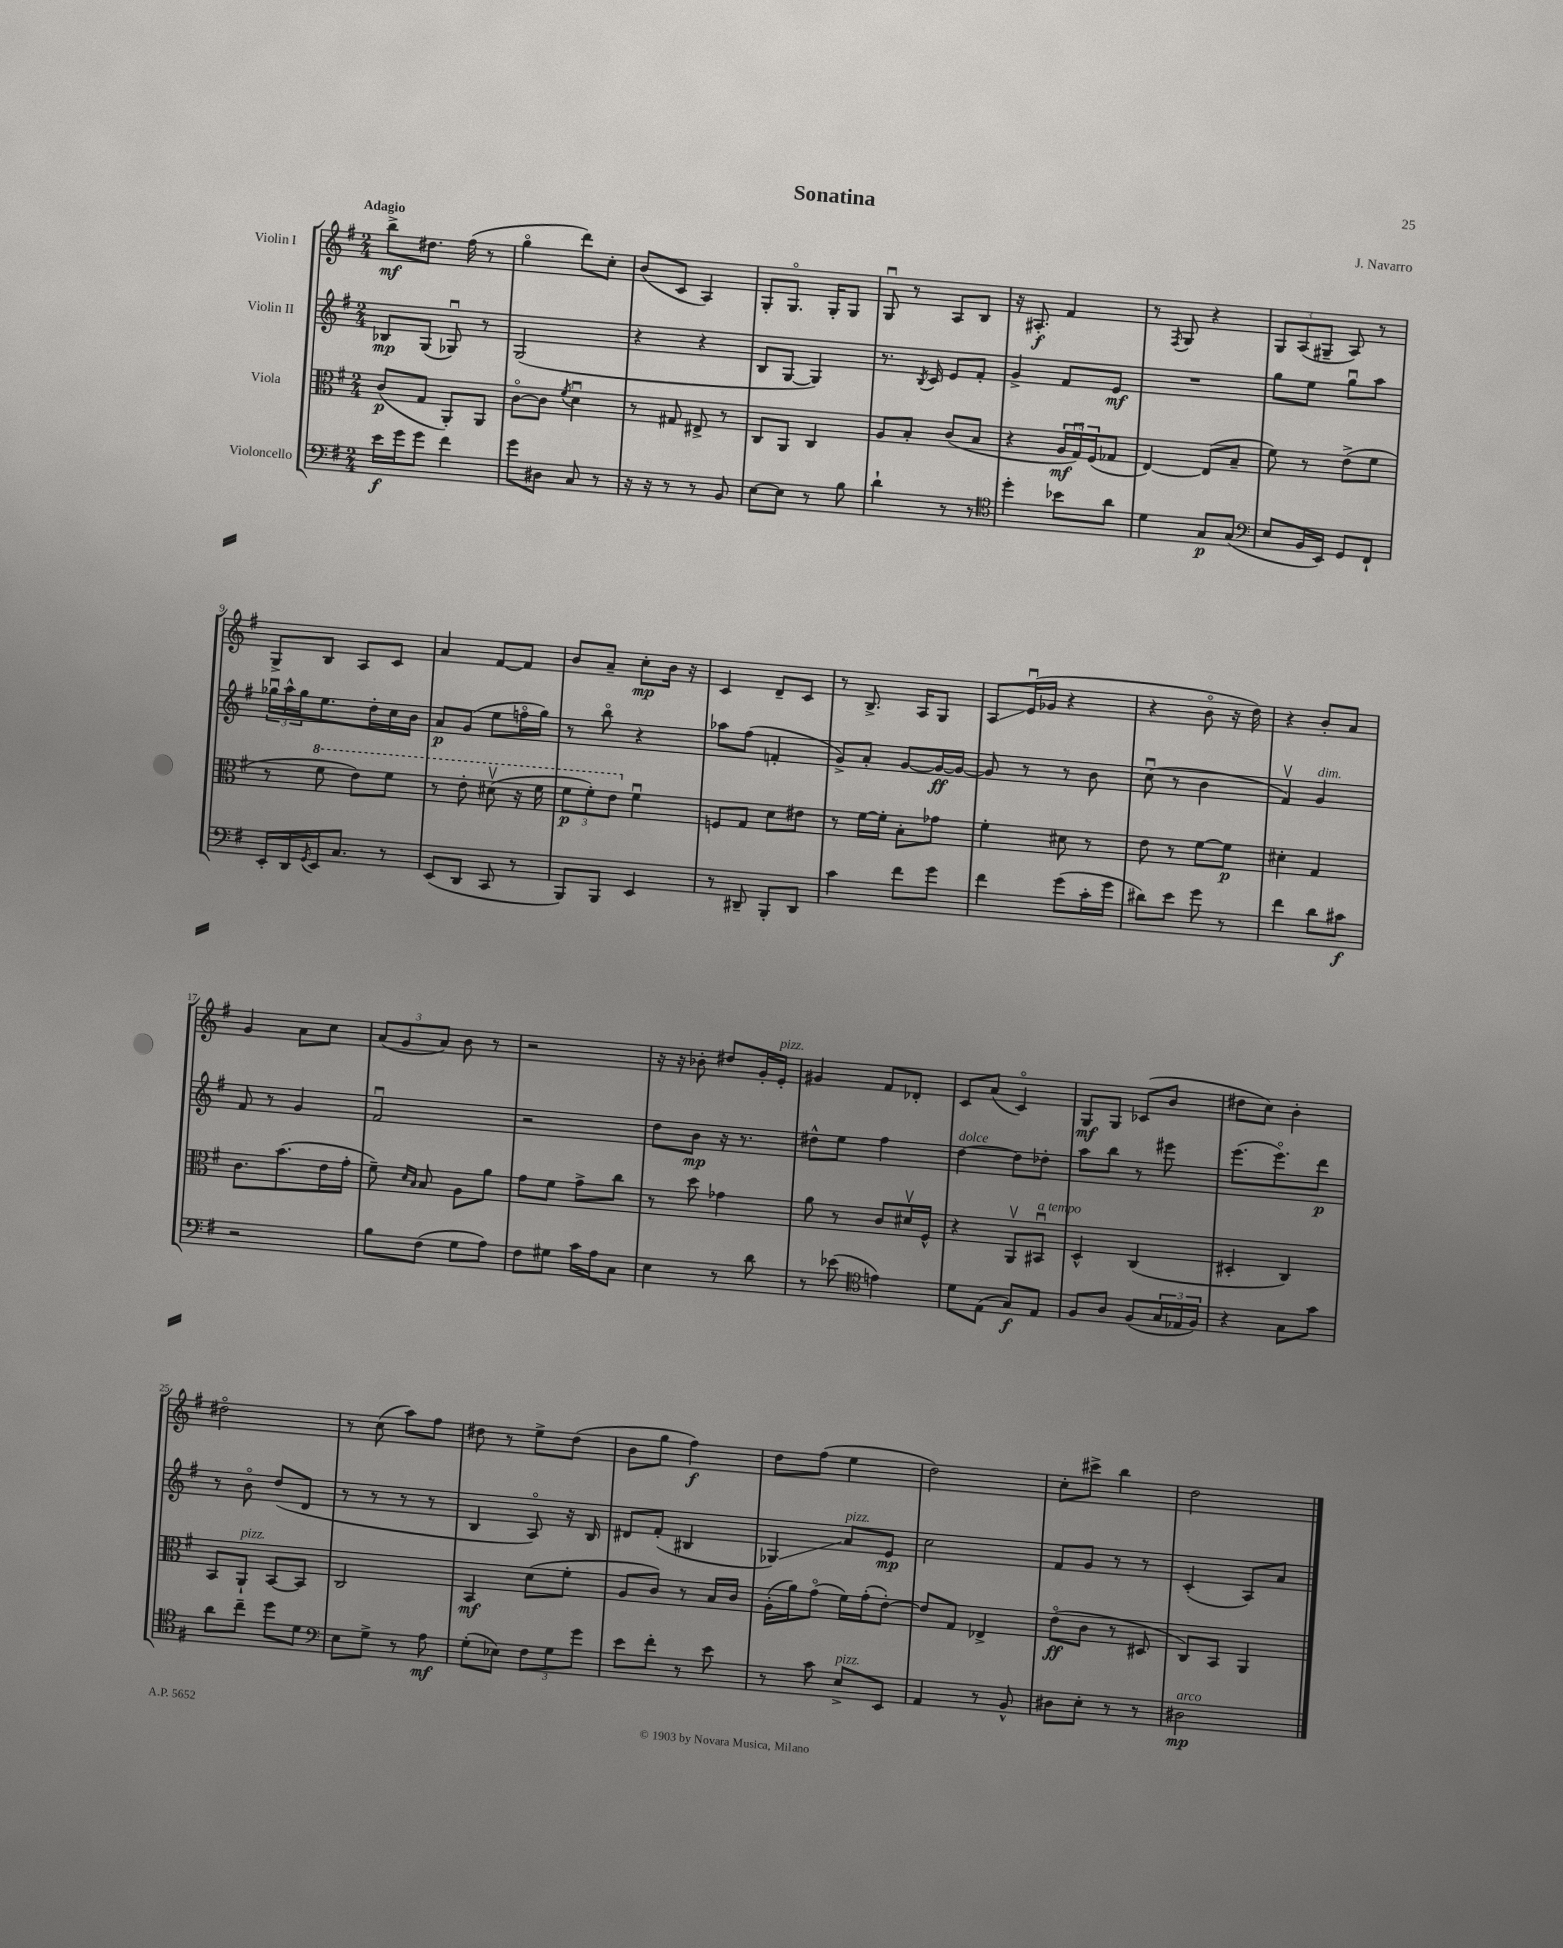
\header { title = "Sonatina" composer = "J. Navarro" }
<<
\new StaffGroup <<
\new Staff = "s0" \with { instrumentName = "Violin I" } {
    \clef treble \key g \major \numericTimeSignature \time 2/4 \tempo "Adagio"
    b''8->\mf dis''8. fis''16( r8 |
    g''4\flageolet d'''8) c''8-. |
    b'8( c'8 a4) |
    g8-. g8.\flageolet g16-. g8 |
    g8\downbow r8 a8 b8 |
    r16 ais8.-.\f fis'4 |
    r8 \acciaccatura { fis8 } g8 r4 |
    \tuplet 3/2 { g8 a8( gis8-- } a8) r8 |
    g8-> b8 a8 c'8 |
    a'4 fis'8~ fis'8 |
    b'8 a'8-- c''8-.\mp b'16 r16 |
    c'4 d'8-- c'8 |
    r8 b8.-> a16 g8 |
    a8\glissando e'16\downbow( ges'16 r4 |
    r4 b'8\flageolet r16 d''16) |
    r4 b'8-. a'8 |
    g'4 a'8 c''8 |
    \tuplet 3/2 { a'8( g'8 a'8) } b'8 r8 |
    r2 |
    r16 r16 bes'8-. dis''8 g'16-. e'16-.^\markup { \italic "pizz." } |
    gis'4 fis'8 des'8-. |
    c'8 a'8( c'4\flageolet) |
    g8\mf g8 ces'8( b'8 |
    dis''8 c''8) b'4-. |
    dis''2\flageolet |
    r8 c''8( a''8) fis''8 |
    dis''8 r8 e''8-> dis''8( |
    b'8 g''8 fis''4\f) |
    d''8 fis''8( e''4 |
    d''2) |
    c''8-. cis'''8-> b''4 |
    d''2 \bar "|." |
}
\new Staff = "s1" \with { instrumentName = "Violin II" } {
    \clef treble \key g \major \numericTimeSignature \time 2/4
    bes8\mp g8( ges8\downbow) r8 |
    g2( |
    r4 r4 |
    b8 g8~ g4) |
    r8. \acciaccatura { b8 } c'16 e'8 fis'8-. |
    g'4-> fis'8 e'8\mf |
    R2 |
    g''8 e''8 g''8\downbow a''8 |
    \tuplet 3/2 { ges''16\downbow a''16-^ ges''16 } e''8. d''16-. c''16 b'16 |
    a'8\p g'8( e''8 f''16\flageolet g''16) |
    r8 b''8\flageolet r4 |
    aes''8 fis''8( f'4-. |
    g'8->) a'8-. g'8~ g'16~\ff g'16~ |
    g'8 r8 r8 b'8 |
    c''8\downbow( r8 b'4 |
    fis'4\upbow) g'4^\markup { \italic "dim." } |
    fis'8 r8 g'4 |
    fis'2\downbow |
    r2 |
    d''8 b'8\mp r16 r8. |
    dis''8-^ e''8 fis''4 |
    d''4~^\markup { \italic "dolce" } d''8 des''8-. |
    a''8 b''8 r8 eis'''8 |
    e'''8.( e'''8.\flageolet) d'''8\p |
    r8 b'8\flageolet d''8( d'8 |
    r8 r8 r8 r8 |
    b4 a8\flageolet) r16 b16 |
    dis'8 fis'8-.( bis4 |
    ges4\glissando) a'8^\markup { \italic "pizz." } e'8\mp |
    c''2 |
    fis'8 g'8 r8 r8 |
    c'4-.( a8) a'8 \bar "|." |
}
\new Staff = "s2" \with { instrumentName = "Viola" } {
    \clef alto \key g \major \numericTimeSignature \time 2/4
    c'8\p( g8 a,8-.) a,8 |
    c'8~\flageolet c'8 \acciaccatura { fis'8 } d'4\downbow |
    r8 gis8 eis8-> r8 |
    c8 a,8 c4 |
    a8 b8-. c'8( b8 |
    r4 \tuplet 3/2 { a16\mf g16\downbow) fis16( } ges8 |
    e4~) e8( b8-- |
    fis'8) r8 e'8->( fis'8 |
    r8 \ottava #1 fis''8 e''8) fis''8 |
    r8 e''8-. dis''8\upbow( r16 fis''16 |
    \tuplet 3/2 { fis''8\p fis''8-.) e''8 \ottava #0 } fis'4\downbow |
    f8 g8 d'8 eis'8 |
    r8 fis'16~ fis'16-. b8-. ges'8 |
    fis'4-. dis'8 r8 |
    e'8 r8 fis'8~ fis'8\p |
    dis'4-. g4 |
    c'8. b'8.( e'16 g'16-. |
    fis'8--) \grace { d'16 b16 } b8 a8 a'8 |
    g'8 fis'8 g'8-> c''8 |
    r8 d''8 ges'4 |
    a'8 r8 c'8 dis'16\upbow fis16-^ |
    r4 a,8\upbow bis,8\downbow^\markup { \italic "a tempo" } |
    d4-^ c4( |
    dis4-. c4) |
    b,8 a,8-!^\markup { \italic "pizz." } b,8~ b,8 |
    c2 |
    b,4\mf d'8( fis'8-. |
    a8 c'8) r8 b16 c'16 |
    a16-.( a'16) g'8\flageolet( fis'16) g'16-.( e'8~-.) |
    e'8 g8 ees4-> |
    e'8\flageolet\ff( c'8 r8 dis8 |
    c8) b,8 a,4 \bar "|." |
}
\new Staff = "s3" \with { instrumentName = "Violoncello" } {
    \clef bass \key g \major \numericTimeSignature \time 2/4
    e'16\f g'16 g'8 fis'4 |
    g'8 dis8 c8 r8 |
    r16 r16 r8 r8 b,8 |
    e8~ e8 r8 b8 |
    d'4-! r8 r8 |
    \clef tenor d''4-. bes'8 a'8 |
    d'4 g8\p g8( |
    \clef bass e8 b,16 e,16) g,8 fis,8-! |
    e,16-. d,16 \acciaccatura { g,8 } e,16 c8. r8 |
    e,8( d,8 c,8 r8 |
    b,,8) b,,8 e,4 |
    r8 dis,8-- b,,8-. dis,8 |
    c'4 fis'8 g'8 |
    fis'4 g'8( c'16-. g'16 |
    dis'8) e'8 g'8 r8 |
    fis'4 d'8 cis'8\f |
    r2 |
    b8 fis8( g8 a8) |
    fis8 gis8 c'16 a16 c8 |
    e4 r8 d'8 |
    r8 ees'8( \clef tenor e'4) |
    d'8 e8( g8\f) e8 |
    fis8 a8 fis8( \tuplet 3/2 { g16 ees16 fis16) } |
    r4 g8 g'8 |
    a'8 c''8-- d''8 d'8 |
    \clef bass e8 g8-> r8 a8\mf |
    g8-.( ees8) \tuplet 3/2 { fis8 g8 g'8 } |
    e'8 fis'8-. r8 e'8 |
    r8 c'8 e8->^\markup { \italic "pizz." } e,8 |
    a,4 r8 b,8-^ |
    dis8 e8-. r8 r8 |
    dis2\mp^\markup { \italic "arco" } \bar "|." |
}
>>
>>
